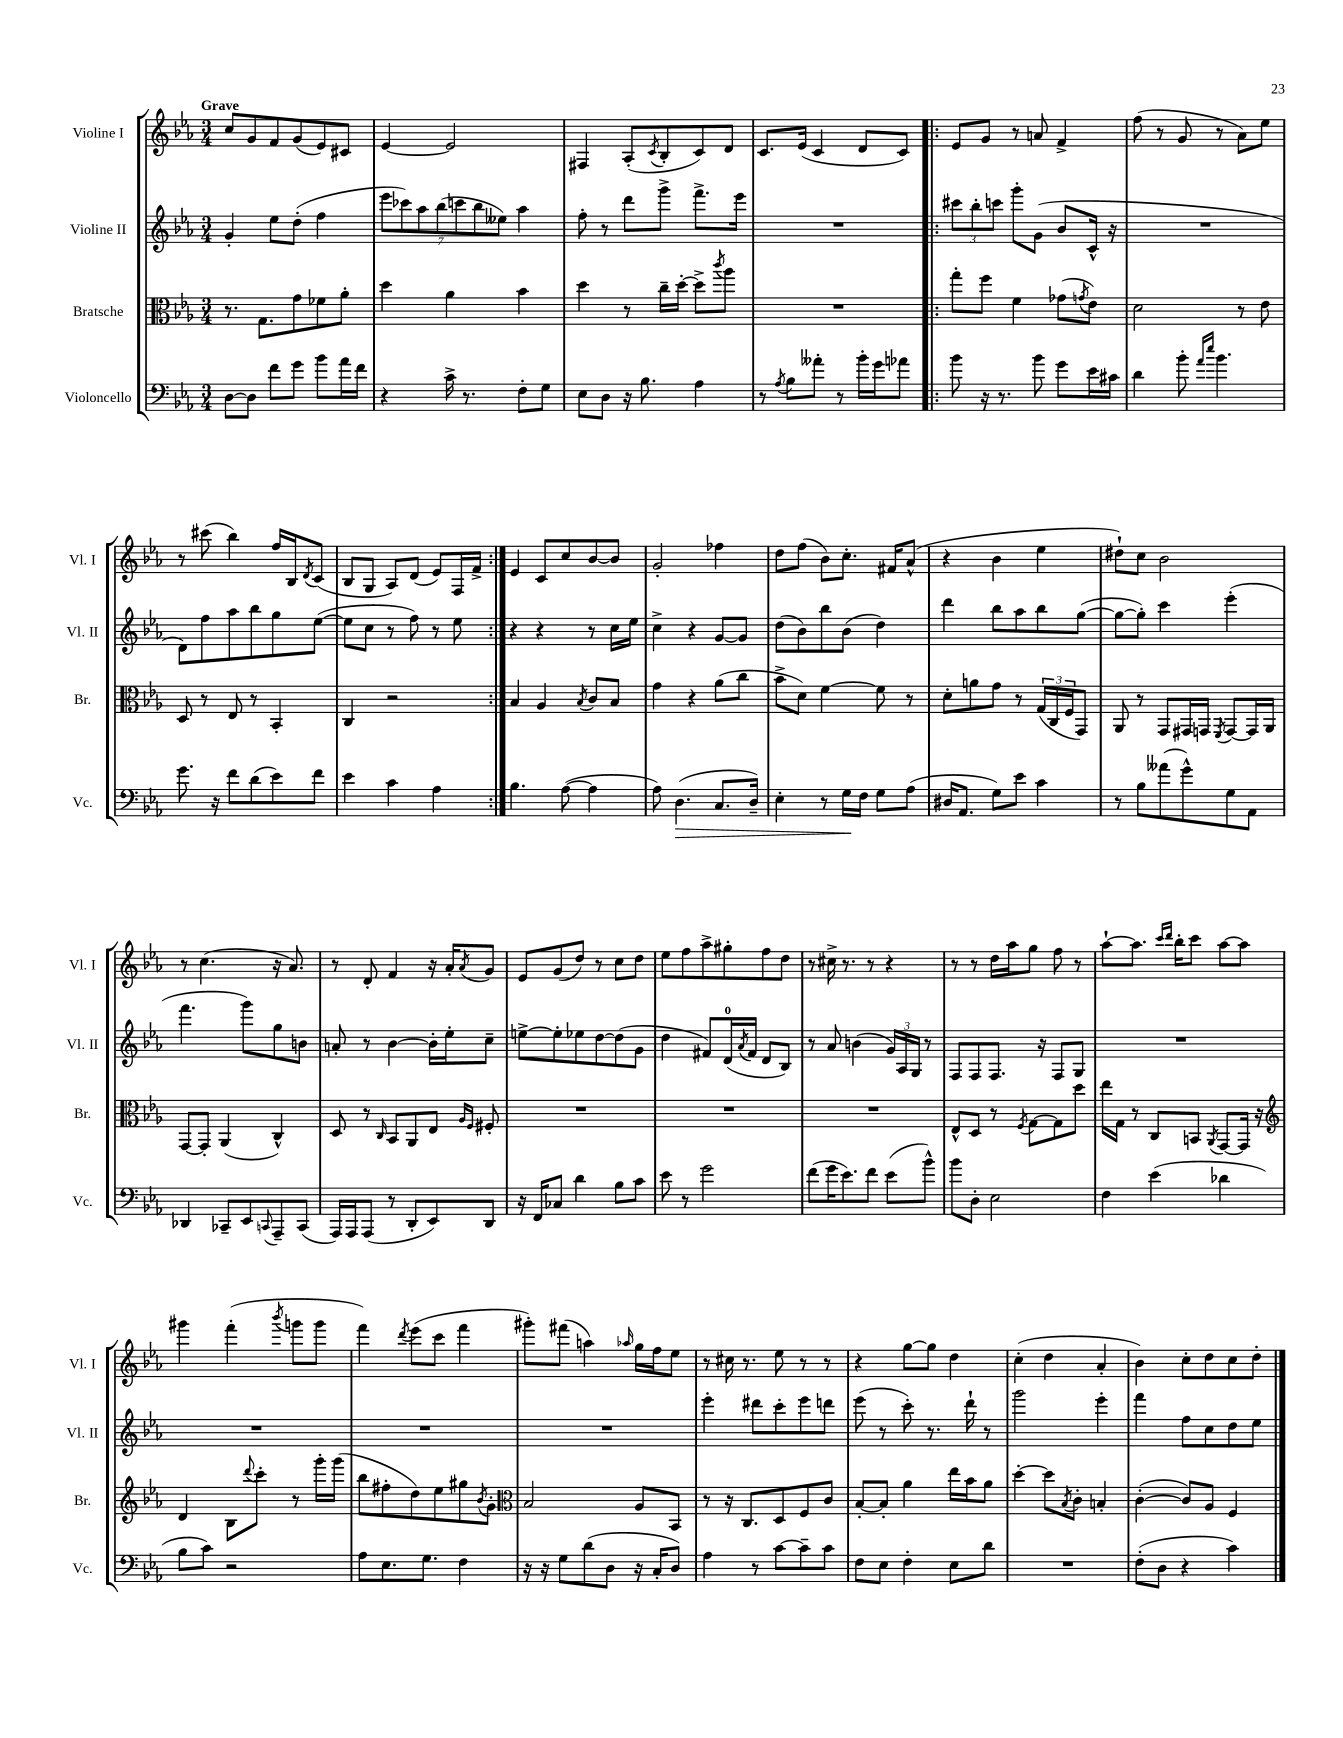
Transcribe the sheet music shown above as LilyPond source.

<<
\new StaffGroup <<
\new Staff = "s0" \with { instrumentName = "Violine I" shortInstrumentName = "Vl. I" } {
    \clef treble \key ees \major \numericTimeSignature \time 3/4 \tempo "Grave"
    c''8 g'8 f'8 g'8( ees'8) cis'8 |
    ees'4~ ees'2 |
    fis4 aes8-.( \acciaccatura { c'8 } bes8-. c'8) d'8 |
    c'8. ees'16( c'4 d'8 c'8) |
    \repeat volta 2 { ees'8 g'8 r8 a'8 f'4-> |
    f''8( r8 g'8 r8 aes'8) ees''8 |
    r8 cis'''8( bes''4) f''16 bes16 \acciaccatura { d'8 } c'8( |
    bes8 g8 aes8) d'8( ees'8) f16 f'16-> | }
    ees'4 c'8 c''8 bes'8~ bes'8 |
    g'2-. fes''4 |
    d''8 f''8( bes'8) c''8.-. fis'16 aes'8-^( |
    r4 bes'4 ees''4 |
    dis''8-!) c''8 bes'2 |
    r8 c''4.( r16 aes'8.) |
    r8 d'8-. f'4 r16 aes'16-. \acciaccatura { aes'8 } g'8 |
    ees'8 g'8( d''8) r8 c''8 d''8 |
    ees''8 f''8 aes''8-> gis''8-. f''8 d''8 |
    r8 cis''16-> r8. r8 r4 |
    r8 r8 d''16 aes''16 g''8 f''8 r8 |
    aes''8~-! aes''8. \grace { c'''16 d'''16 } bes''16-. c'''8 aes''8~ aes''8 |
    gis'''4 f'''4-.( \acciaccatura { bes'''8 } g'''8 g'''8 |
    f'''4) \acciaccatura { d'''8 } ees'''8( c'''8 f'''4 |
    gis'''8-.) fis'''8( a''4) \grace { aes''16 } g''16 f''16 ees''8 |
    r8 cis''16 r8. ees''8 r8 r8 |
    r4 g''8~ g''8 d''4 |
    c''4-.( d''4 aes'4-. |
    bes'4) c''8-. d''8 c''8 d''8-. \bar "|." |
}
\new Staff = "s1" \with { instrumentName = "Violine II" shortInstrumentName = "Vl. II" } {
    \clef treble \key ees \major \numericTimeSignature \time 3/4
    g'4-. ees''8 d''8-.( f''4 |
    \tuplet 7/4 { ees'''8 ces'''8) aes''8 bes''8( c'''8 bes''8 eeses''8) } aes''4 |
    f''8-. r8 d'''8 g'''8-> f'''8.-> ees'''16 |
    R2. |
    \repeat volta 2 { \tuplet 3/2 { cis'''8 bes''8-. c'''8 } g'''8-. g'8( bes'8 c'16-^ r16 |
    R2. |
    d'8) f''8 aes''8 bes''8 g''8 ees''8~( |
    ees''8 c''8 r8 f''8) r8 ees''8 | }
    r4 r4 r8 c''16 ees''16 |
    c''4-> r4 g'8~ g'8 |
    d''8( bes'8) bes''8 bes'8( d''4) |
    d'''4 bes''8 aes''8 bes''8 g''8~( |
    g''8~ g''8-.) c'''4 ees'''4-.( |
    f'''4. g'''8) g''8 b'8 |
    a'8-. r8 bes'4~ bes'16-. ees''16-. c''8-- |
    e''8~-> e''8-. ees''8 d''8~ d''8( g'8 |
    d''4 fis'8) d'16-0( \acciaccatura { aes'8 } fis'16 d'8 bes8) |
    r8 aes'8 b'4( \tuplet 3/2 { g'16) aes16 g16 } r8 |
    f8 f8 f8. r16 f8 g8 |
    R2. |
    R2. |
    R2. |
    R2. |
    ees'''4-. dis'''8 c'''8-. ees'''8 d'''8 |
    ees'''8( r8 c'''8-.) r8. d'''16-! r8 |
    g'''2 ees'''4-. |
    f'''4 f''8 c''8 d''8 ees''8 \bar "|." |
}
\new Staff = "s2" \with { instrumentName = "Bratsche" shortInstrumentName = "Br." } {
    \clef alto \key ees \major \numericTimeSignature \time 3/4
    r8. g8. g'8 fes'8 aes'8-. |
    d''4 aes'4 bes'4 |
    d''4 r8 c''16-- d''16~-. d''8-> \acciaccatura { c'''8 } aes''8 |
    R2. |
    \repeat volta 2 { g''8-. f''8 f'4 ges'8( \acciaccatura { g'8 } ees'8) |
    d'2 r8 ees'8 |
    d8 r8 ees8 r8 bes,4-. |
    c4 r2 | }
    bes4 aes4 \acciaccatura { bes8 } c'8 bes8 |
    g'4 r4 aes'8( c''8 |
    bes'8-> d'8) f'4~ f'8 r8 |
    d'8-. a'8 g'8 r8 \tuplet 3/2 { g16( c16 f16 } g,8) |
    aes,8 r8 g,8 gis,16 g,16 \acciaccatura { f,8 } g,8~ g,16 aes,16 |
    g,8~ g,8-. aes,4( c4-^) |
    d8 r8 \grace { c16 } bes,8 aes,8 ees8 \grace { aes16 f16 } fis8-. |
    R2. |
    R2. |
    R2. |
    ees8-^ d8 r8 \acciaccatura { f8 } g8~ g8 d''8 |
    ees''16 g16 r8 c8 b,8 \acciaccatura { aes,8 } g,8~ g,16 r16 |
    \clef treble d'4 bes8 \appoggiatura { d'''8 } c'''8-. r8 g'''16-. g'''16( |
    bes''8 fis''8-. d''8) ees''8 gis''8 \acciaccatura { bes'8 } g'8-. |
    \clef alto bes2 aes8 bes,8 |
    r8 r16 c8. d8 f8 c'8 |
    bes8~-. bes8-. aes'4 ees''16 bes'16 aes'8 |
    d''4~-. d''8 \acciaccatura { bes8 } c'8-. b4-. |
    c'4~-.( c'8) aes8 f4 \bar "|." |
}
\new Staff = "s3" \with { instrumentName = "Violoncello" shortInstrumentName = "Vc." } {
    \clef bass \key ees \major \numericTimeSignature \time 3/4
    d8~ d8 f'8 g'8 bes'8 aes'16 f'16 |
    r4 c'16-> r8. f8-. g8 |
    ees8 d8 r16 bes8. aes4 |
    r8 \acciaccatura { aes8 } bes8 aeses'8-. r8 bes'16-. g'16 aes'8 |
    \repeat volta 2 { bes'8 r16 r8. bes'8 g'8 ees'16 cis'16 |
    d'4 bes'8-. \grace { aes'16 ees''16 } bes'4. |
    g'8. r16 f'8 d'8( ees'8) f'8 |
    ees'4 c'4 aes4 | }
    bes4. aes8~( aes4 |
    aes8) d4.\>( c8. d16--) |
    ees4-. r8 g16\! f16 g8 aes8( |
    dis16 aes,8. g8) ees'8 c'4 |
    r8 bes8 aeses'8( g'8-^) g8 aes,8 |
    des,4 ces,8-- ees,8 \appoggiatura { c,8 } aes,,8-- c,8( |
    aes,,16) aes,,16 aes,,8( r8 d,8-. ees,8) d,8 |
    r16 f,16 ces8 d'4 bes8 c'8 |
    ees'8 r8 g'2 |
    f'8( g'16 ees'8.) f'8 ees'8( bes'8-^) |
    bes'8 d8-. ees2 |
    f4 ees'4( des'4 |
    bes8 c'8) r2 |
    aes8 ees8. g8. f4 |
    r16 r16 g8 d'8( d8 r16 c16-. d8) |
    aes4 r8 c'8~ c'8-- c'8 |
    f8 ees8 f4-. ees8 d'8 |
    R2. |
    f8-.( d8 r4 c'4) \bar "|." |
}
>>
>>
\layout { \context { \Score \remove "Bar_number_engraver" } }
